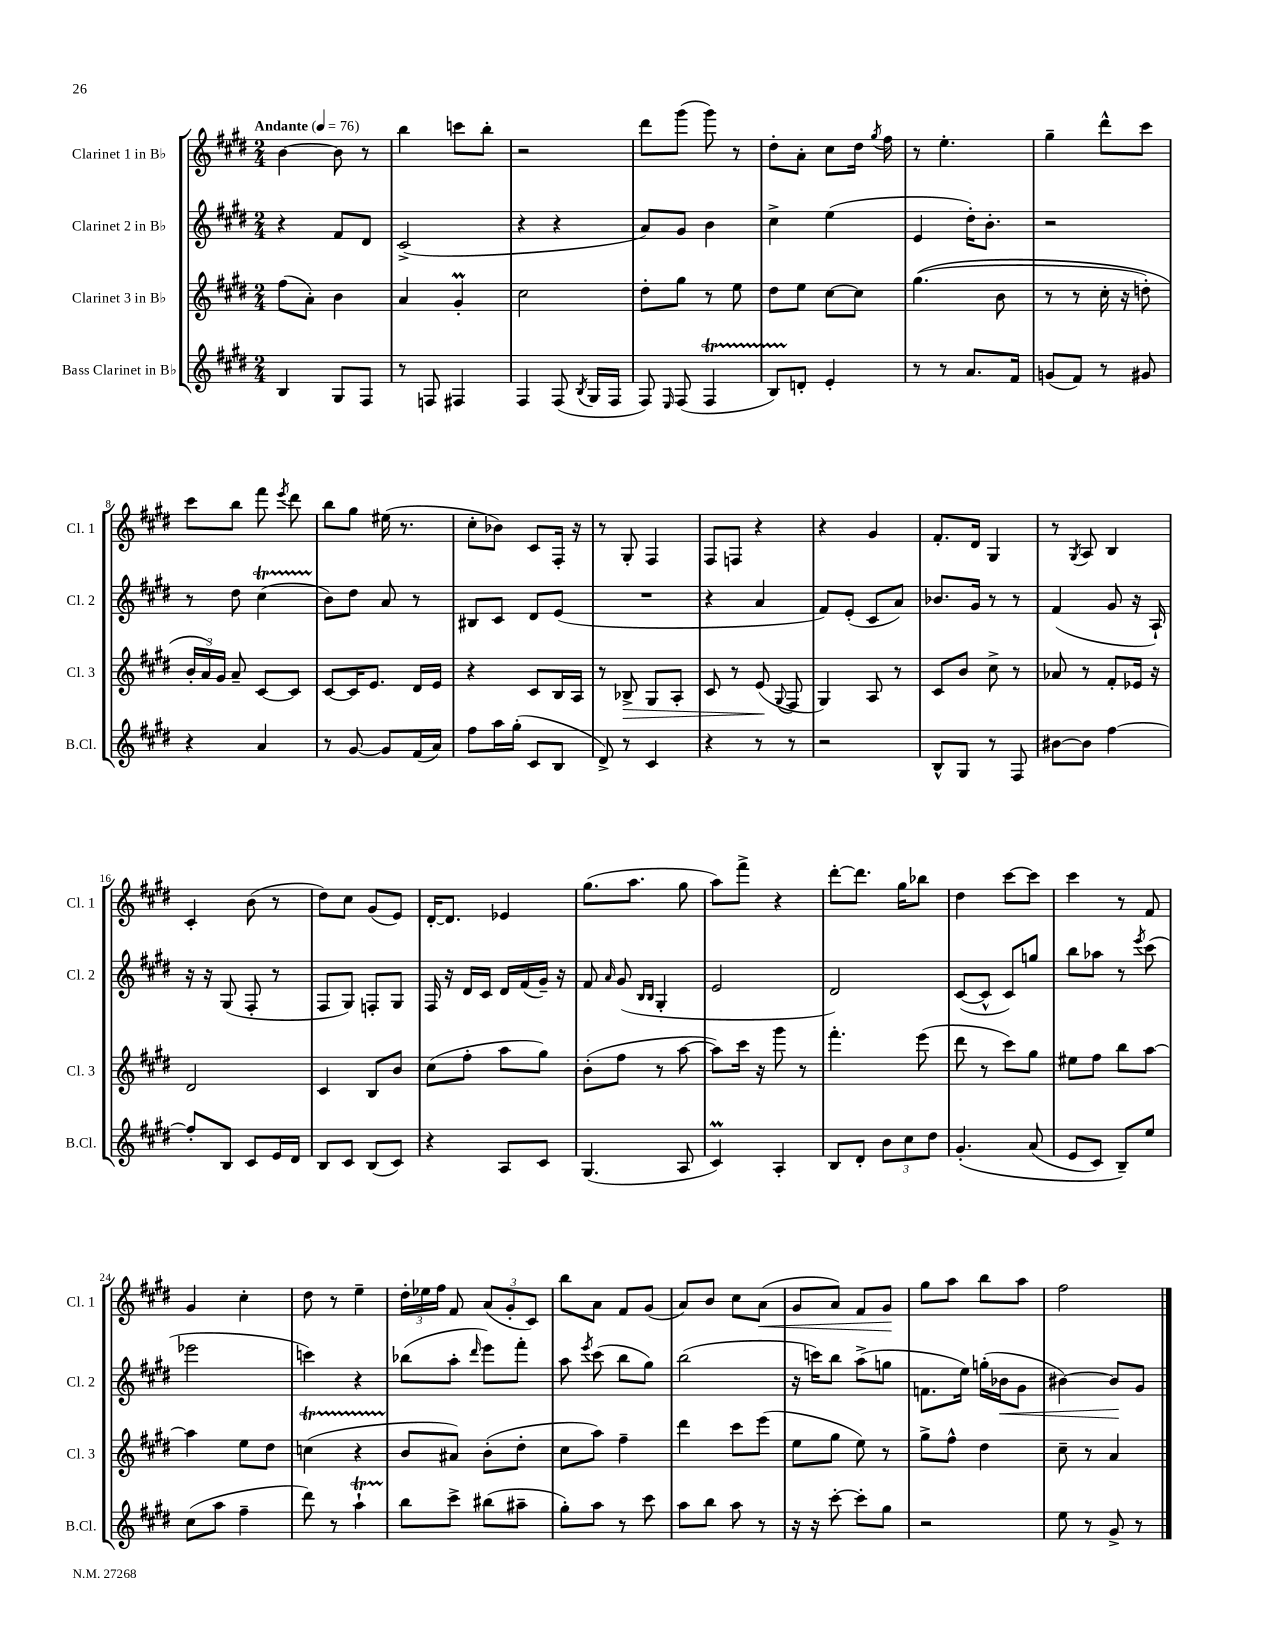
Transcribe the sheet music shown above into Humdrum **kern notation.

**kern	**kern	**kern	**kern
*staff4	*staff3	*staff2	*staff1
*clefG2	*clefG2	*clefG2	*clefG2
*k[f#c#g#d#]	*k[f#c#g#d#]	*k[f#c#g#d#]	*k[f#c#g#d#]
*M2/4	*M2/4	*M2/4	*M2/4
*MM76	*MM76	*MM76	*MM76
4B	(8ff#	4r	[4b
.	8a')	.	.
8G#	4b	8f#	8b]
8F#	.	8d#	8r
=	=	=	=
8r	4a	(2c#^	4bb
8F	.	.	.
4F#	4g#'	.	8ccc
.	.	.	8bb'
=	=	=	=
4F#	2cc#	4r	2r
(8F#	.	4r	.
8qB	.	.	.
16G#	.	.	.
16F#	.	.	.
=	=	=	=
8F#)	8dd#'	8a)	8ddd#
16qqE	.	.	.
(8F#	8gg#	8g#	(8ggg#
4F#	8r	4b	8ggg#)
.	8ee	.	8r
=	=	=	=
8B)	8dd#	4cc#^	8dd#'
8d'	8ee	.	8a'
4e'	[8cc#	(4ee	8cc#
.	8cc#]	.	16dd#
.	.	.	8qgg#
.	.	.	16ff#
=	=	=	=
8r	&((4.gg#	4e	8r
8r	.	.	4.ee'
8.a	.	16dd#')	.
.	.	8.b'	.
.	8b	.	.
16f#	.	.	.
=	=	=	=
(8g	8r	2r	4gg#~
8f#)	8r	.	.
8r	16cc#'	.	8ddd#^^
.	16r	.	.
8g#	8dd')	.	8ccc#
=	=	=	=
4r	24b'	8r	8ccc#
.	24a&)	.	.
.	24g#	.	.
.	8a~	8dd#	8bb
4a	[8c#	(4cc#	8fff#
.	.	.	8qeee
.	8c#]	.	8ddd#
=	=	=	=
8r	[8c#	8b)	8bb
[8g#	16c#]	8dd#	8gg#
.	8.e	.	.
8g#]	.	8a	(16ee#
.	.	.	8.r
(16f#	16d#	8r	.
16a)	16e	.	.
=	=	=	=
8ff#	4r	8B#	8cc#'
16aa	.	8c#	8b-)
(16gg#'	.	.	.
8c#	8c#	8d#	8c#
8B	16B	(8e	16F#'
.	16A	.	16r
=	=	=	=
8d#^)	8r	2r	8r
8r	8B-^	.	8G#'
4c#	8G#	.	4F#
.	8A'	.	.
=	=	=	=
4r	8c#	4r	8F#
.	8r	.	8F
8r	(8e	4a	4r
.	8qqG#	.	.
8r	8F#	.	.
=	=	=	=
2r	4G#)	8f#)	4r
.	.	(8e'	.
.	8A	8c#	4g#
.	8r	8a)	.
=	=	=	=
8B^^	8c#	8.b-	8.f#'
8G#	8b	.	.
.	.	16g#	16d#
8r	8cc#^	8r	4G#
8F#	8r	8r	.
=	=	=	=
[8b#	8a-	(4f#	8r
.	.	.	8qG#
8b#]	8r	.	8A
[4ff#	8f#'	8g#	4B
.	16e-	16r	.
.	16r	16A`)	.
=	=	=	=
8ff#']	2d#	16r	4c#'
.	.	16r	.
8B	.	(8G#	.
8c#	.	8F#'	(8b
16e	.	8r	8r
16d#	.	.	.
=	=	=	=
8B	4c#	8F#	8dd#)
8c#	.	8G#)	8cc#
(8B	8B	8F'	(8g#
8c#)	8b	8G#	8e)
=	=	=	=
4r	(8cc#	16F#	[16d#'
.	.	16r	8.d#]
.	8ff#'	16d#	.
.	.	16c#	.
8A	8aa	16d#	4e-
.	.	(16f#	.
8c#	8gg#)	16g#~)	.
.	.	16r	.
=	=	=	=
(4.G#	(8b'	8f#	(8.gg#
.	.	16qqa	.
.	8ff#	(8g#	.
.	.	.	8.aa
.	.	16qqB	.
.	.	16qqB	.
.	8r	4G#'	.
8A	[8aa	.	8gg#
=	=	=	=
4c#)	8aa])	2e	8aa)
.	16ccc#	.	8fff#^
.	16r	.	.
4A'	8ggg#	.	4r
.	8r	.	.
=	=	=	=
8B	4.fff#'	2d#)	[8ddd#'
8d#'	.	.	8.ddd#]
12b	.	.	.
.	.	.	16gg#
12cc#	.	.	.
.	(8eee	.	8bb-
12dd#	.	.	.
=	=	=	=
&(4.g#'	8ddd#	([8c#	4dd#
.	8r	8c#^^]	.
.	8ccc#)	8c#)	[8ccc#
(8a	8gg#	8gg	8ccc#]
=	=	=	=
8e	8ee#	8bb	4ccc#
8c#)	8ff#	8aa-	.
8B~&)	8bb	8r	8r
.	.	8qeee	.
8ee	[8aa	(8ccc#	8f#
=	=	=	=
(8cc#	4aa]	2eee-	4g#
8aa	.	.	.
4ff#~	8ee	.	4cc#'
.	8dd#	.	.
=	=	=	=
8ddd#)	(4cc	4ccc)	8dd#
8r	.	.	8r
4aa`	4r	4r	4ee~
=	=	=	=
8bb	8b	(8bb-	24dd#'
.	.	.	24ee-
.	.	.	24ff#
8ccc#^	8a#)	8aa'	8f#
.	.	16qqddd#	.
(8bb#	(8b'	8eee)	(12a
.	.	.	12g#'
8aa#~	8dd#'	8fff#'	.
.	.	.	12c#)
=	=	=	=
8gg#')	8cc#	8aa	8bb
.	.	8qeee	.
8aa	8aa)	(8ccc#	8a
8r	4ff#~	8bb	8f#
8ccc#	.	8gg#)	(8g#
=	=	=	=
8aa	4ddd#	(2bb	8a)
8bb	.	.	8b
8aa	8ccc#	.	8cc#
8r	(8eee	.	(8a
=	=	=	=
16r	8ee	16r	8g#
16r	.	16ccc)	.
[8ccc#'	8gg#	8bb	8a)
8ccc#']	8ee)	(8aa^	8f#
8gg#	8r	8gg	8g#
=	=	=	=
2r	8gg#^	8.f	8gg#
.	8ff#^^	.	8aa
.	.	16ee)	.
.	4dd#	(16gg'	8bb
.	.	16b-	.
.	.	8g#	8aa
=	=	=	=
8ee	8cc#~	[4b#)	2ff#
8r	8r	.	.
8g#^	4a	8b#]	.
8r	.	8g#	.
==	==	==	==
*-	*-	*-	*-
